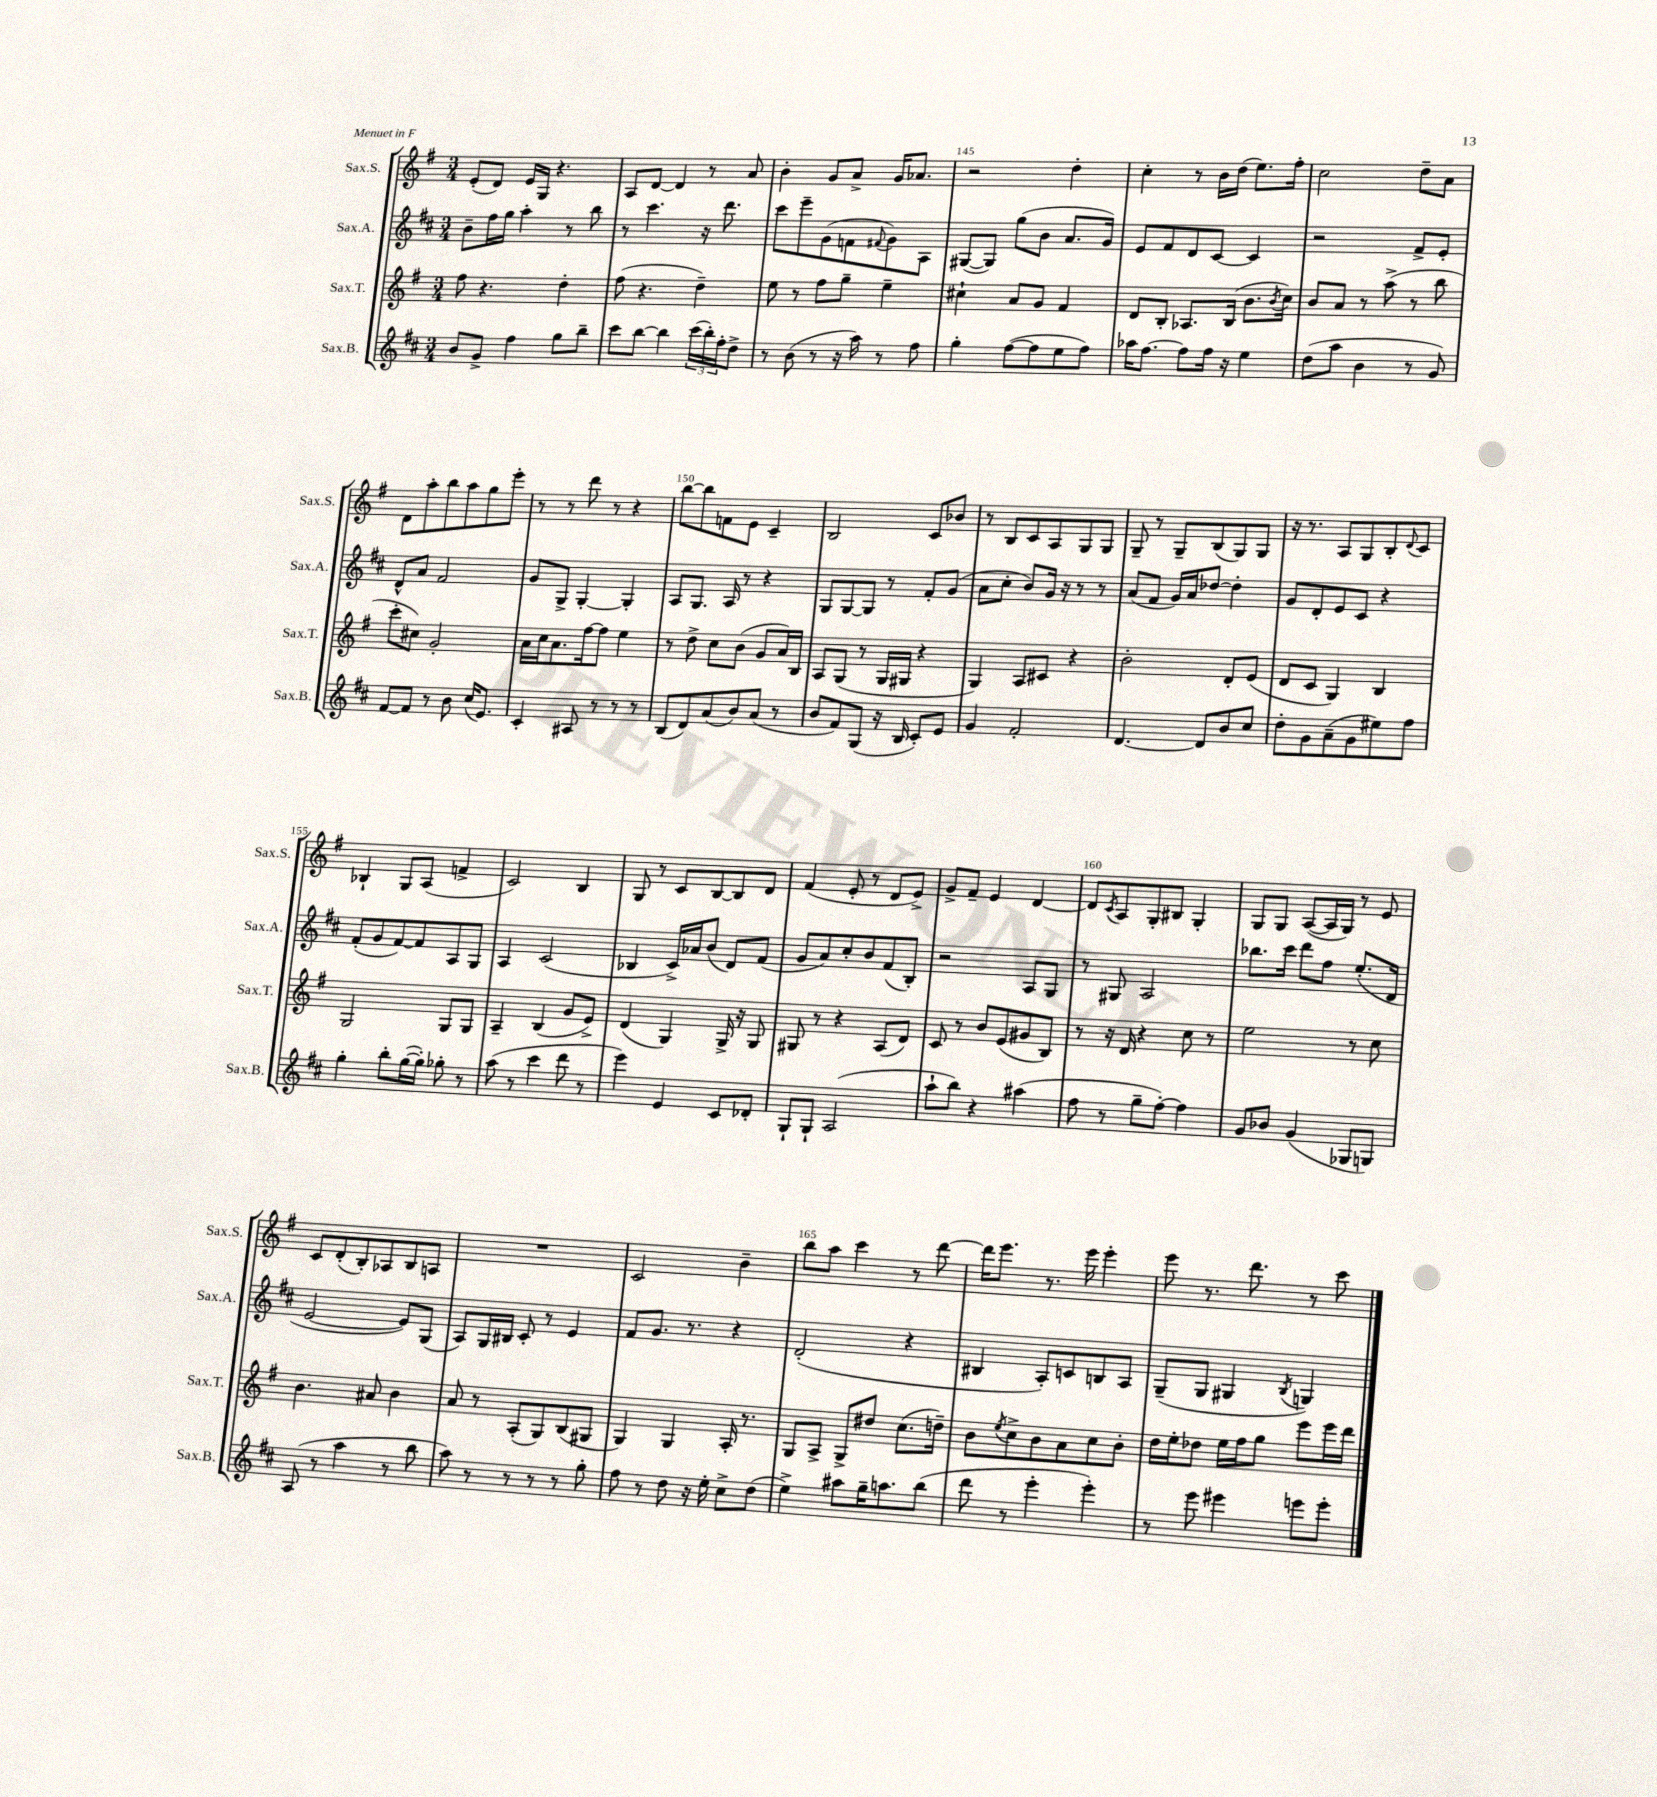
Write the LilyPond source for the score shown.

<<
\new StaffGroup <<
\new Staff = "s0" \with { instrumentName = "Sax.S." shortInstrumentName = "Sax.S." } {
    \clef treble \key g \major \numericTimeSignature \time 3/4
    e'8-.( d'8) e'16 g16 r4. |
    a8 d'8~ d'4 r8 a'8 |
    b'4-. g'8 a'8-> g'16 aes'8. |
    r2 d''4-. |
    c''4-. r8 b'16 d''16( e''8.) fis''16-. |
    c''2 d''8-- a'8 |
    d'8 a''8-. b''8 a''8 g''8 e'''8-. |
    r8 r8 d'''8 r8 r4 |
    b''8~ b''8 f'8 e'8 c'4-- |
    b2 c'8 bes'8 |
    r8 b8 c'8 a8 g8 g8 |
    g8-- r8 g8-- b8( g8) g8 |
    r16 r8. a8 g8 b8-. \appoggiatura { d'8 } c'8 |
    bes4-! g8 a8( f'4-> |
    c'2) b4 |
    g8 r8 c'8 b8~ b8 d'8 |
    fis'4( e'8-. r8 d'8 e'8->) |
    g'8-> fis'8-- e'4 d'4~ |
    d'8 \acciaccatura { c'8 } a8 g8-. bis8 g4-. |
    g8 g8 a8~( a16 g16) r8 e'8 |
    c'8 d'8-.( b8-.) aes8 b8 a8 |
    R2. |
    c'2 b'4-- |
    b''8 a''8 c'''4 r8 d'''8~ |
    d'''16 e'''8. r8. e'''16 e'''4-. |
    e'''8 r8. d'''8. r8 c'''8 \bar "|." |
}
\new Staff = "s1" \with { instrumentName = "Sax.A." shortInstrumentName = "Sax.A." } {
    \clef treble \key d \major \numericTimeSignature \time 3/4
    b'8-- fis''16 g''16 a''4-. r8 b''8 |
    r8 cis'''4. r16 d'''8. |
    cis'''8 e'''8-- g'8( f'8 \appoggiatura { fis'8 } g'8) a8 |
    gis8~( gis8) g''8( b'8 a'8. g'16) |
    e'8 fis'8 d'8 cis'8~ cis'4 |
    r2 fis'8-> e'8-. |
    d'8-^ a'8 fis'2 |
    g'8 g8-> g4~-. g4-. |
    a8 g8. a16 r8 r4 |
    g8 g8~ g8 r8 fis'8-. g'8( |
    a'8 cis''8-. b'8) g'16 r16 r8 r8 |
    a'8( fis'8 g'16) a'16 des''8~ des''4-. |
    g'8 d'8-. e'8 cis'8 r4 |
    fis'8-.( g'8 fis'8~) fis'8 a8 g8 |
    a4 cis'2( |
    bes4 cis'16->) aes'16 b'8( d'8) fis'8( |
    g'8 a'8) cis''8-. b'8 fis'8( b8-.) |
    r2 a8 g8 |
    r8 gis8 a2 |
    bes''8. cis'''16 d'''8 fis''8 e''8.-.( d'16 |
    e'2~ e'8) g8( |
    a8) g16 bis16 cis'8-. r8 e'4 |
    fis'8 g'8. r8. r4 |
    d'2-.( r4 |
    bis4 a8-.) c'8 b8 a8 |
    g8--( g8 gis4 \acciaccatura { b8 } g4) \bar "|." |
}
\new Staff = "s2" \with { instrumentName = "Sax.T." shortInstrumentName = "Sax.T." } {
    \clef treble \key g \major \numericTimeSignature \time 3/4
    fis''8 r4. d''4-. |
    fis''8( r4. d''4--) |
    e''8 r8 fis''8 g''8-- e''4-- |
    cis''4-! a'8 g'8 fis'4 |
    d'8 b8-. aes8. b16( b'8. \acciaccatura { b'8 } c''16) |
    b'8 a'8 r8 a''8->( r8 b''8 |
    c'''8-. cis''8) g'2-. |
    a'16 c''16 a'8. fis''16~ fis''8 e''4 |
    r8 d''8-> c''8 b'8( g'8 a'16) b16 |
    a8 g8( r8 g16 gis16 r4 |
    g4) a8 cis'8 r4 |
    b'2-. d'8-. e'8( |
    d'8 c'8 g4) b4 |
    g2 g8 g8 |
    a4-- b4( g'8 e'8->) |
    d'4( g4) g16-> r16 g8 |
    gis8 r8 r4 a8( d'8) |
    c'8 r8 b'8 e'8( gis'8 b8) |
    r8 r16 d'16 r4 c''8 r8 |
    e''2 r8 c''8 |
    b'4. ais'8 b'4 |
    a'8 r8 a8-.( g8) b8( gis8 |
    g4) g4 a16-. r8. |
    g8 a8-> g8-> dis''8 c''8.( d''16--) |
    b'8 \acciaccatura { e''8 } c''8-> b'8 a'8 c''8 b'8-. |
    d''16 e''16-. des''8 e''16 fis''16 g''8 e'''8 e'''16 d'''16 \bar "|." |
}
\new Staff = "s3" \with { instrumentName = "Sax.B." shortInstrumentName = "Sax.B." } {
    \clef treble \key d \major \numericTimeSignature \time 3/4
    b'8 g'8-> fis''4 g''8 b''8-- |
    cis'''8 b''8~ b''4 \tuplet 3/2 { cis'''16( b''16-.) fis''16-. } d''8-> |
    r8 b'8( r8 r16 a''16) r8 fis''8 |
    g''4-. fis''8~( fis''8 e''8 fis''8) |
    aes''16 fis''8.~ fis''8 fis''16 r16 e''4 |
    d''8( a''8 b'4 r8 g'8) |
    fis'8~ fis'8 r8 b'8 cis''16( e'8.) |
    cis'4-. ais8 r8 r8 r8 |
    b8( d'8) a'8( b'8) a'8( r8 |
    b'8 fis'8) g8( r16 b16 cis'8-.) e'8 |
    g'4 fis'2-. |
    d'4.~ d'8 b'8 cis''8 |
    d''8-. g'8 a'8--( g'8 eis''8) fis''8 |
    g''4-. b''8-. g''16~( g''16-.) ges''8-. r8 |
    a''8( r8 cis'''4 d'''8 r8 |
    e'''4) e'4 cis'8 des'8-. |
    g8-! g8-! a2( |
    a''8-! b''8) r4 ais''4( |
    fis''8 r8 g''8-- fis''8~-.) fis''4 |
    g'8 bes'8 g'4( ges8 g8) |
    a8( r8 a''4 r8 b''8 |
    a''8) r8 r8 r8 r8 g''8-. |
    fis''8 r8 d''8 r16 e''16-. cis''8-> d''8( |
    e''4->) ais''8 g''16-- a''8. b''8( |
    d'''8 r8 e'''4-. e'''4-.) |
    r8 e'''8 eis'''4 e'''8 e'''8-. \bar "|." |
}
>>
>>
\layout { \context { \Score currentBarNumber = #142 \override BarNumber.break-visibility = ##(#f #t #t) barNumberVisibility = #(every-nth-bar-number-visible 5) } }
